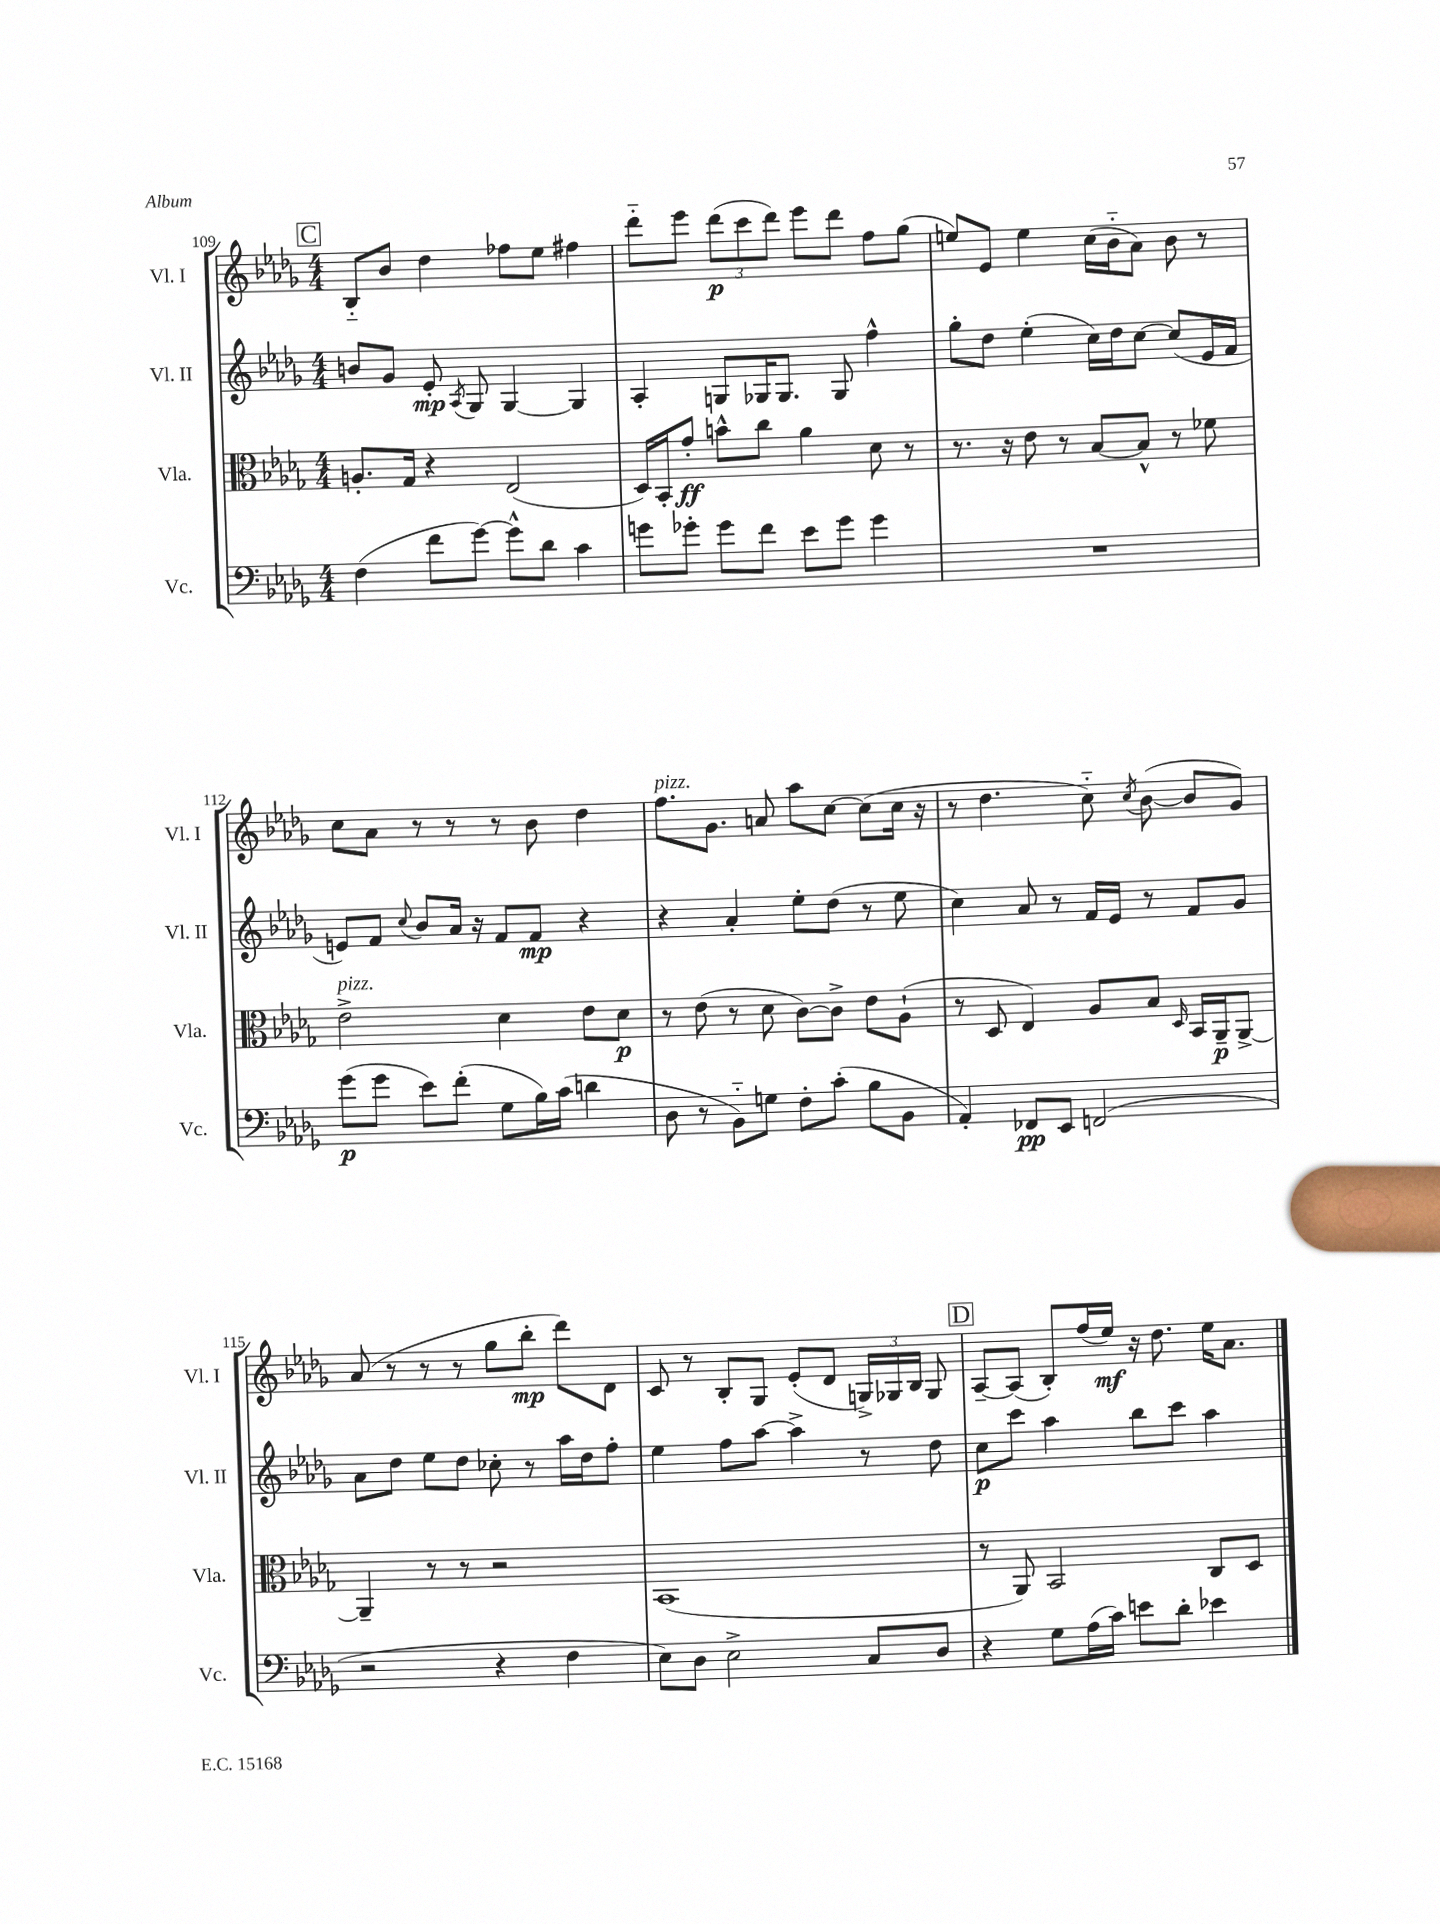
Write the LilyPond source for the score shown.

<<
\new StaffGroup <<
\new Staff = "s0" \with { instrumentName = "Vl. I" shortInstrumentName = "Vl. I" } {
    \clef treble \key des \major \numericTimeSignature \time 4/4
    \autoBeamOff \mark \markup { \box "C" } bes8[-_ bes'8] des''4 fes''8[ ees''8] fis''4 |
    des'''8[-_ ees'''8] \tuplet 3/2 { des'''8[\p( c'''8 des'''8]) } ees'''8[ des'''8] f''8[ ges''8]( |
    e''8[) ees'8] e''4 c''16[( bes'16-_ aes'8]) bes'8 r8 |
    c''8[ aes'8] r8 r8 r8 bes'8 des''4 |
    f''8.[^\markup { \italic "pizz." } ges'8.] a'8 aes''8[ c''8]~ c''8[( c''16] r16 |
    r8 des''4. c''8-_) \acciaccatura { c''8 } bes'8~( bes'8[ ges'8]) |
    aes'8( r8 r8 r8 ges''8[ bes''8]-.\mp des'''8[) des'8] |
    c'8 r8 bes8[-. ges8] ees'8[-.( des'8] \tuplet 3/2 { g16[->) ges16 bes16] } ges8 |
    \mark \markup { \box "D" } aes8[~-- aes8]( bes8[-.) f''16( ees''16]\mf) r16 des''8. ees''16[ aes'8.] \bar "|." |
}
\new Staff = "s1" \with { instrumentName = "Vl. II" shortInstrumentName = "Vl. II" } {
    \clef treble \key des \major \numericTimeSignature \time 4/4
    \autoBeamOff \mark \markup { \box "C" } b'8[ ges'8] ees'8-.\mp \acciaccatura { aes8 } ges8 ges4~ ges4 |
    aes4-. g8[ ges16 ges8.] ges8 f''4-^ |
    ges''8[-. des''8] ees''4-.( c''16[) des''16 c''8]~ c''8[( ees'16 f'16] |
    e'8[) f'8] \appoggiatura { c''8 } bes'8[ aes'16] r16 f'8[ f'8]\mp r4 |
    r4 aes'4-. ees''8[-. des''8]( r8 ees''8 |
    c''4) aes'8 r8 f'16[ ees'16] r8 f'8[ ges'8] |
    aes'8[ des''8] ees''8[ des''8] ces''8-. r8 aes''16[ des''16 f''8]-. |
    ees''4 f''8[ aes''8]~ aes''4-> r8 des''8 |
    \mark \markup { \box "D" } c''8[\p c'''8] aes''4 bes''8[ c'''8] aes''4 \bar "|." |
}
\new Staff = "s2" \with { instrumentName = "Vla." shortInstrumentName = "Vla." } {
    \clef alto \key des \major \numericTimeSignature \time 4/4
    \autoBeamOff \mark \markup { \box "C" } a8.[-. ges16] r4 ees2( |
    des16[) bes,16-. ges'8]-.\ff b'8[-^ c''8] aes'4 des'8 r8 |
    r8. r16 ees'8 r8 bes8[~ bes8]-^ r8 fes'8 |
    ees'2->^\markup { \italic "pizz." } des'4 ees'8[ des'8]\p |
    r8 ees'8( r8 des'8 c'8[~) c'8]-> ees'8[ aes8]-!( |
    r8 des8 ees4) aes8[ bes8] \grace { des16 } bes,16[ aes,16--\p aes,8]~-> |
    aes,4-- r8 r8 r2 |
    bes,1( |
    \mark \markup { \box "D" } r8 aes,8) bes,2 c8[ des8] \bar "|." |
}
\new Staff = "s3" \with { instrumentName = "Vc." shortInstrumentName = "Vc." } {
    \clef bass \key des \major \numericTimeSignature \time 4/4
    \autoBeamOff \mark \markup { \box "C" } f4( f'8[ ges'8]~) ges'8[-^ des'8] c'4 |
    g'8[ ges'8]-. ges'8[ f'8] ees'8[ ges'8] ges'4 |
    R1 |
    ges'8[\p( ges'8] ees'8[) f'8]-.( ges8[ bes16) c'16]( d'4 |
    des8 r8 bes,8[-_) g8] f8[-. c'8]-.( bes8[ bes,8] |
    aes,4-.) fes,8[\pp ees,8] f,2( |
    r2 r4 f4 |
    ees8[) des8] ees2-> c8[ des8] |
    \mark \markup { \box "D" } r4 ges8[ aes16( c'16]) e'8[ des'8]-. ees'4 \bar "|." |
}
>>
>>
\layout { \context { \Score currentBarNumber = #109 } }
